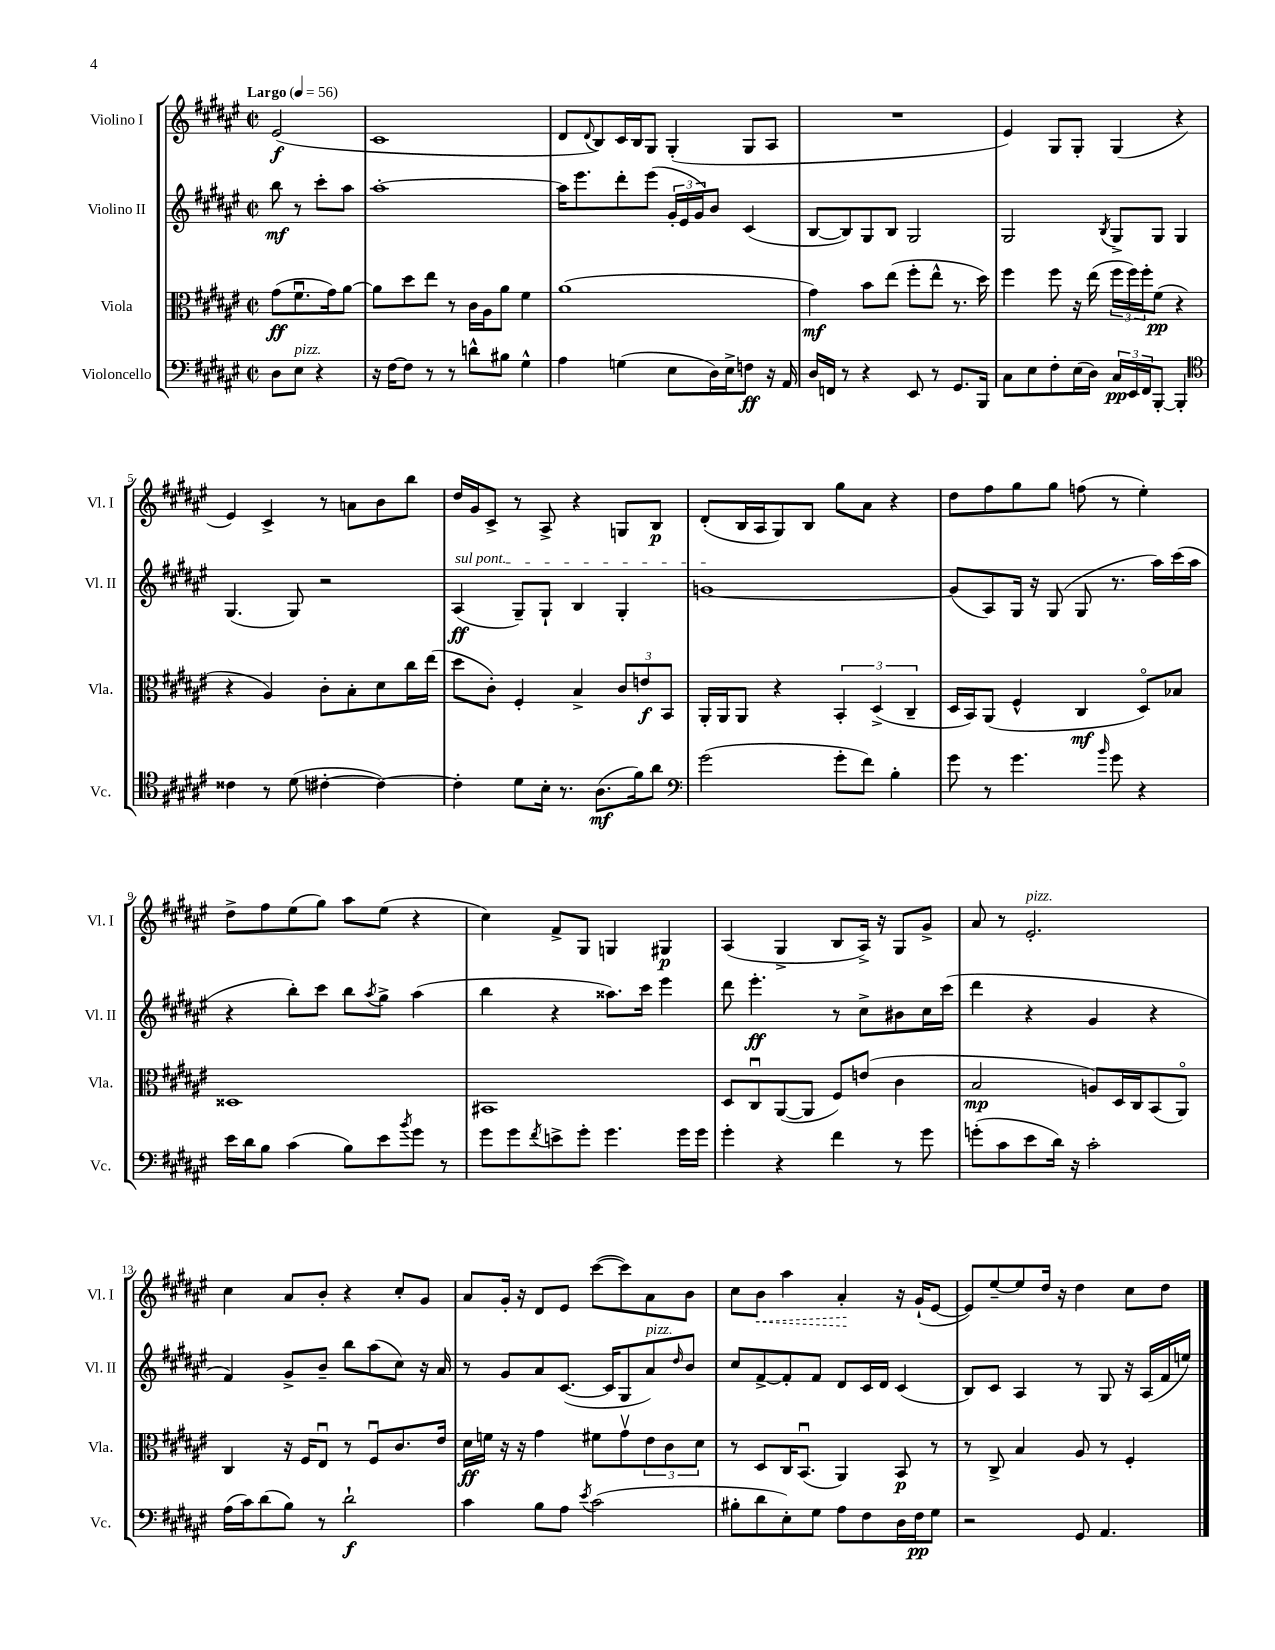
<<
\new StaffGroup <<
\new Staff = "s0" \with { instrumentName = "Violino I" shortInstrumentName = "Vl. I" } {
    \clef treble \key fis \major \defaultTimeSignature \time 2/2 \partial 2 \tempo "Largo" 4 = 56
    eis'2\f( |
    cis'1 |
    dis'8 \appoggiatura { dis'8 } b8) cis'16 b16 gis8 gis4-.( gis8 ais8 |
    R1 |
    eis'4) gis8 gis8-. gis4( r4 |
    eis'4) cis'4-> r8 a'8 b'8 b''8 |
    dis''16 gis'16 cis'8-> r8 ais8-> r4 g8 b8\p |
    dis'8-.( b16 ais16 gis8) b8 gis''8 ais'8 r4 |
    dis''8 fis''8 gis''8 gis''8 f''8( r8 eis''4-.) |
    dis''8-> fis''8 eis''8( gis''8) ais''8 eis''8( r4 |
    cis''4) fis'8-> gis8 g4 gis4\p |
    ais4( gis4-> b8 ais16->) r16 gis8 gis'8-> |
    ais'8 r8 eis'2.-.^\markup { \italic "pizz." } |
    cis''4 ais'8 b'8-. r4 cis''8-. gis'8 |
    ais'8 gis'16-. r16 dis'8 eis'8 cis'''8~( cis'''8) ais'8 b'8 |
    cis''8 \once \override Hairpin.style = #'dashed-line b'8\< ais''4 ais'4-.\! r16 gis'16-!( eis'8~ |
    eis'8) eis''8~-- eis''8 dis''16 r16 dis''4 cis''8 dis''8 \bar "|." |
}
\new Staff = "s1" \with { instrumentName = "Violino II" shortInstrumentName = "Vl. II" } {
    \clef treble \key fis \major \defaultTimeSignature \time 2/2 \partial 2
    b''8\mf r8 cis'''8-. ais''8 |
    ais''1~-. |
    ais''16 eis'''8. dis'''8-. eis'''8( \tuplet 3/2 { gis'16-. eis'16 gis'16) } b'8 cis'4( |
    b8~ b8) gis8 b8 gis2 |
    gis2 \acciaccatura { b8 } gis8-> gis8 gis4 |
    gis4.( gis8) r2 |
    \once \override TextSpanner.bound-details.left.text = \markup { \italic "sul pont." } ais4\ff\startTextSpan( gis8--) gis8-! b4 gis4-. |
    g'1~\stopTextSpan |
    g'8( ais8) gis16 r16 gis8( gis8 r8. ais''16) cis'''16( ais''16 |
    r4 b''8-.) cis'''8 b''8 \acciaccatura { ais''8 } gis''8-> ais''4( |
    b''4 r4 aisis''8.) cis'''16 eis'''4 |
    dis'''8 eis'''4.-.\ff r8 cis''8-> bis'8 cis''16 cis'''16( |
    dis'''4 r4 gis'4 r4 |
    fis'4) gis'8-> b'8-- b''8 ais''8( cis''8) r16 ais'16 |
    r8 gis'8 ais'8 cis'8.~( cis'16 gis8 ais'8^\markup { \italic "pizz." }) \grace { dis''16 } b'8 |
    cis''8 fis'8~-> fis'8-. fis'8 dis'8 cis'16 dis'16 cis'4( |
    b8) cis'8 ais4 r8 gis8 r16 ais16( fis'16 e''16) \bar "|." |
}
\new Staff = "s2" \with { instrumentName = "Viola" shortInstrumentName = "Vla." } {
    \clef alto \key fis \major \defaultTimeSignature \time 2/2 \partial 2
    gis'8\ff( fis'8.\downbow gis'16) ais'8~ |
    ais'8 dis''8 eis''8 r8 cis'16 ais16 ais'8 fis'4 |
    ais'1( |
    gis'4\mf) b'8 eis''8( fis''8-. eis''8-^ r8. dis''16) |
    fis''4 fis''8 r16 eis''16( \tuplet 3/2 { fis''16 fis''16) fis''16-. } fis'8\pp( r4 |
    r4 ais4) cis'8-. b8-. dis'8 cis''16 eis''16( |
    dis''8 cis'8-.) fis4-. b4-> \tuplet 3/2 { cis'8 e'8\f b,8 } |
    ais,16-. ais,16 ais,8 r4 \tuplet 3/2 { b,4-. dis4->( cis4-- } |
    dis16 b,16) ais,8( fis4-^ cis4\mf dis8\flageolet) bes8 |
    disis1 |
    bis,1 |
    dis8 cis8\downbow ais,8~( ais,8 fis8) e'8( cis'4 |
    b2\mp a8) dis16 cis16 b,8( ais,8\flageolet) |
    cis4 r16 fis16 eis8\downbow r8 fis8\downbow cis'8. eis'16 |
    dis'16\ff f'16 r16 r16 gis'4 fis'8 gis'8\upbow \tuplet 3/2 { eis'8 cis'8 dis'8 } |
    r8 dis8 cis16 b,8.\downbow( ais,4) b,8\p r8 |
    r8 cis8-> b4 ais8 r8 fis4-. \bar "|." |
}
\new Staff = "s3" \with { instrumentName = "Violoncello" shortInstrumentName = "Vc." } {
    \clef bass \key fis \major \defaultTimeSignature \time 2/2 \partial 2
    dis8 eis8^\markup { \italic "pizz." } r4 |
    r16 fis16~ fis8 r8 r8 d'8-^ bis8 gis4-^ |
    ais4 g4( eis8 dis16) eis16-> f8\ff r16 ais,16 |
    dis16 f,16 r8 r4 eis,8 r8 gis,8. b,,16 |
    cis8 eis8 fis8-. eis16( dis16) \tuplet 3/2 { cis16\pp eis,16 fis,16 } b,,8~-. b,,4-. |
    \clef tenor cisis'4 r8 dis'8( cis'4~-. cis'4~) |
    cis'4-. dis'8 b16-. r8. ais8.\mf( fis'16) ais'8 |
    \clef bass gis'2( gis'8-. fis'8) b4-. |
    gis'8 r8 gis'4. \grace { b'16 } gis'8 r4 |
    eis'16 dis'16 b8 cis'4( b8) eis'8 \acciaccatura { b'8 } gis'8 r8 |
    gis'8 gis'8 \acciaccatura { fis'8 } e'8-> gis'8-. gis'4. gis'16 gis'16 |
    gis'4-. r4 fis'4 r8 gis'8 |
    g'8-.( cis'8 eis'8 dis'16) r16 cis'2-. |
    ais16( cis'16) dis'8( b8) r8 dis'2-!\f |
    cis'4 b8 ais8 \acciaccatura { eis'8 } cis'2( |
    bis8-. dis'8 eis8-.) gis8 ais8 fis8 dis16 fis16\pp gis8 |
    r2 gis,8 ais,4. \bar "|." |
}
>>
>>
